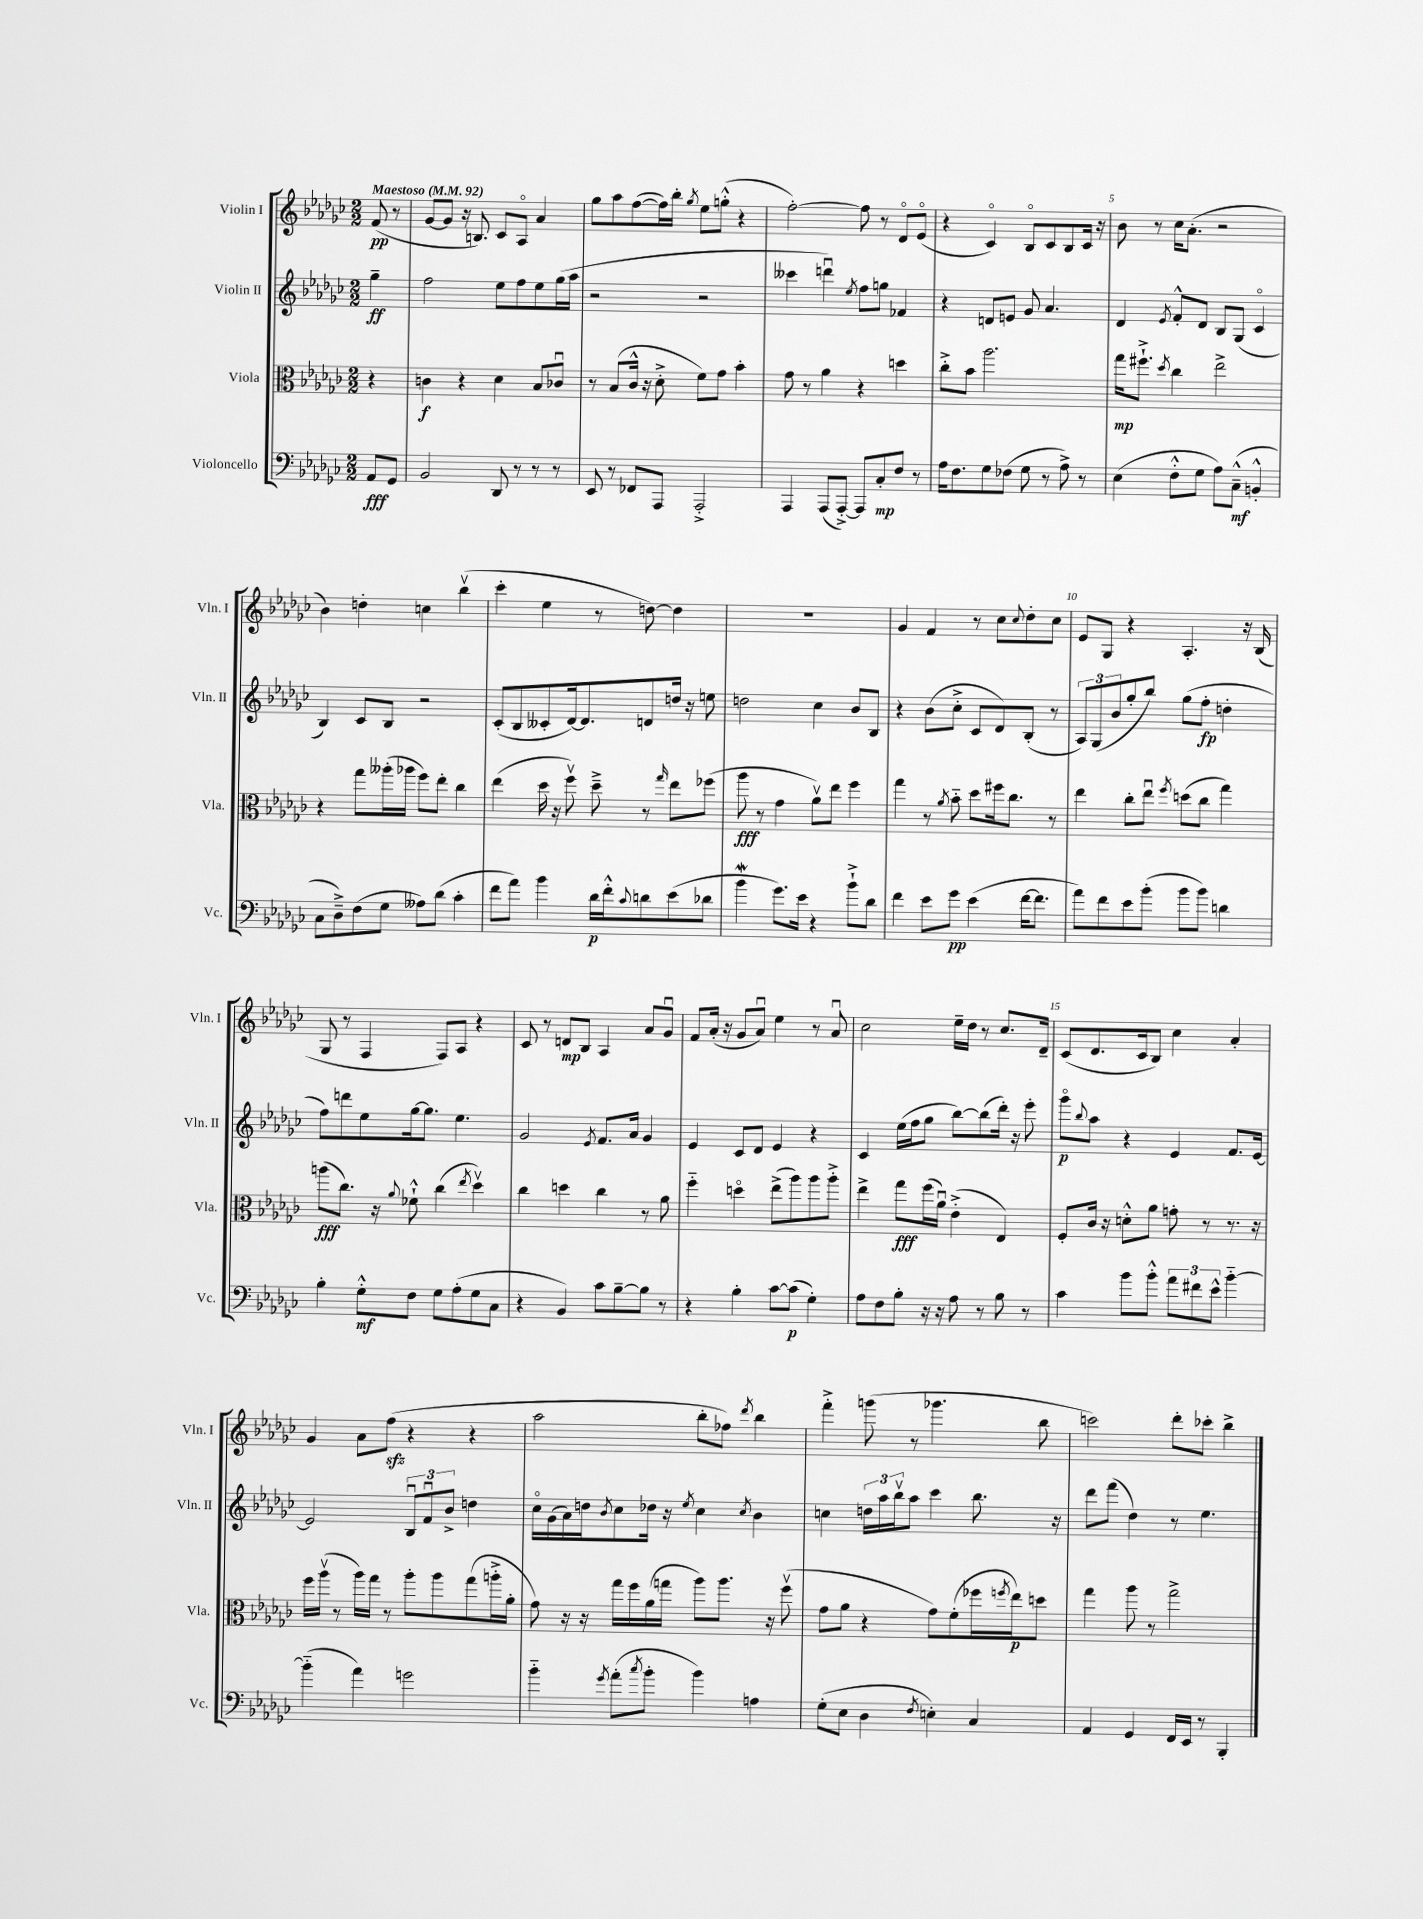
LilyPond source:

<<
\new StaffGroup <<
\new Staff = "s0" \with { instrumentName = "Violin I" shortInstrumentName = "Vln. I" } {
    \clef treble \key ges \major \numericTimeSignature \time 2/2 \partial 4 \tempo "Maestoso" 4 = 92
    f'8\pp( r8 |
    ges'8~ ges'8 r16 b8.) ces'8 aes8\flageolet aes'4 |
    ges''8 aes''8 f''8~( f''16) bes''16-. \acciaccatura { ges''8 } ees''8 g''8-.-^( r4 |
    f''2~-.) f''8 r8 des'8\flageolet ees'8\flageolet( |
    r4 ces'4\flageolet) bes8\flageolet ces'8 bes8 ces'16 r16 |
    bes'8 r8 ces''16 aes'8.-.( r2 |
    bes'4) d''4-. c''4 bes''4\upbow( |
    ces'''4-. ees''4 r8 d''8~) d''4 |
    R1 |
    ges'4 f'4 r8 ces''8 \appoggiatura { ces''8 } des''8-. ces''8 |
    ees'8 ges8 r4 aes4.-. r16 bes16( |
    ges8 r8 f4 f8) aes8 r4 |
    ces'8 r8 d'8\mp bes8 aes4 aes'8 ges'8\downbow |
    f'8 aes'16-.( r16 ges'8 aes'8\downbow) ees''4 r8 aes'8\downbow |
    ces''2 ees''16-- des''16 r8 ces''8. des'16-- |
    ces'8( des'8. ces'16 bes8) ces''4 aes'4-. |
    ges'4 aes'8 f''8\sfz( r4 r4 |
    aes''2 bes''8-. fes''8) \acciaccatura { des'''8 } bes''4 |
    f'''4-.-> g'''8( r8 ges'''4. bes''8 |
    c'''2) des'''8-. ces'''8-. bes''4-> \bar "|." |
}
\new Staff = "s1" \with { instrumentName = "Violin II" shortInstrumentName = "Vln. II" } {
    \clef treble \key ges \major \numericTimeSignature \time 2/2 \partial 4
    ges''4--\ff |
    f''2 ees''8 f''8 ees''8 ges''16( aes''16 |
    r2 r2 |
    ceses'''4 d'''4\downbow) \acciaccatura { ees''8 } f''8 g''8 fes'4 |
    r4 d'8 e'8 ges'8 aes'4. |
    des'4 \acciaccatura { ees'8 } f'8-.-^ des'8 bes8 ges8( ces'4\flageolet |
    bes4) ces'8 bes8 r2 |
    ces'8-.( bes8 ceses'8-. des'16~) des'8. d'8 d''16 r16 e''8 |
    d''2 ces''4 bes'8 bes8 |
    r4 bes'8( ces''8-.-> ces'8 des'8) bes8-.( r8 |
    \tuplet 3/2 { aes8) ges8( bes'8 } ges''8-. bes''8) ges''8( f''8-.\fp d''4-. |
    f''8) d'''8 ees''8 ges''16~ ges''8. ees''4. |
    ges'2 \acciaccatura { ees'8 } f'8. aes'16 ges'4 |
    ees'4 ces'8 des'8 ees'4 r4 |
    ces'4 ees''16( f''16 ges''8 bes''8~) bes''8( des'''16-.) r16 ees'''8-. |
    ges'''8\flageolet\p \appoggiatura { bes''8 } aes''8 r4 ees'4 f'8. ees'16~ |
    ees'2 \tuplet 3/2 { bes8\downbow f'8\downbow bes'8-> } d''4 |
    ces''16\flageolet ges'16( aes'16) d''16 \acciaccatura { bes'8 } ces''8 des''16 r16 \acciaccatura { ees''8 } ces''4 \acciaccatura { ces''8 } bes'4 |
    c''4 \tuplet 3/2 { d''16 aes''16 bes''16\upbow } aes''8 ces'''4 bes''8. r16 |
    des'''8 f'''8( des''4) r8 ees''4. \bar "|." |
}
\new Staff = "s2" \with { instrumentName = "Viola" shortInstrumentName = "Vla." } {
    \clef alto \key ges \major \numericTimeSignature \time 2/2 \partial 4
    r4 |
    c'4\f r4 des'4 bes8 ces'8\downbow |
    r8 bes8( ces'16-^ r16 des'8-.-> f'8) ges'8 bes'4-. |
    ges'8 r8 aes'4 r4 d''4 |
    ces''8-.-> bes'8 aes''2. |
    ges''16\mp fis''8.-!-> \acciaccatura { des''8 } ces''4 ees''2-> |
    r4 ges''8 aeses''16-.( aes''16 f''8) ees''8-. ces''4 |
    ees''4( des''16 r16 f''8\upbow) des''8---> r8 \grace { ges''16 } ees''8 fes''8( |
    aes''8\fff r8 ges'4 aes'8\upbow) ees''8 f''4 |
    ges''4 r8 \acciaccatura { aes'8 } bes'8-_ des''8 fis''16 ces''8. r8 |
    ees''4 ces''8-. ees''8\downbow \acciaccatura { f''8 } d''8( ces''8 ges''4) |
    a''8\fff( ces''8.) r16 \appoggiatura { aes'8 } fes'8-!-^ ces''4( \acciaccatura { ees''8 } des''4\upbow) |
    ces''4 d''4 ces''4 r8 aes'8 |
    f''4-_ d''4\flageolet ees''8->( aes''8) aes''8 aes''8-.-> |
    ees''4-> ges''8\fff f''16( aes'16\downbow) ees'4-.->( ees4) |
    f8-. ces'16 r16 d'8-.-^ aes'8 g'8-. r8 r8. r16 |
    f''16 aes''16\upbow( r8 aes''16) ges''16 r8 aes''8-. aes''8 ges''8( a''16-.-> aes'16-. |
    ges'8) r16 r16 ges''16 f''16 aes'16( g''16 aes''8) aes''8. r16 f''8\upbow( |
    ges'8 aes'8 r4 ges'8) f'8-.( fes''16 \acciaccatura { f''8 } ees''16\p) d''8 |
    ges''4 aes''8 r8 ges''2-> \bar "|." |
}
\new Staff = "s3" \with { instrumentName = "Violoncello" shortInstrumentName = "Vc." } {
    \clef bass \key ges \major \numericTimeSignature \time 2/2 \partial 4
    aes,8\fff ges,8 |
    bes,2 des,8 r8 r8 r8 |
    ees,8 r8 fes,8 aes,,8 aes,,2-.-> |
    aes,,4 aes,,8( aes,,8~-.->) aes,,8 ces8-.\mp f8 r8 |
    aes16 f8. ges8 fes8( ges8 r8 aes8->) r8 |
    ees4( f8-.-^ ges8 aes8) ces8---^\mf( b,4-.-^ |
    ces8 des8--->) f8( ges8 aeses8) des'8( ces'4-. |
    f'8 aes'8) bes'4 des'16\p f'16-.-^ \appoggiatura { ces'8 } d'8 ees'8( des'8 |
    bes'4\mordent ges'8.) ees'16 r4 bes'8-!-> des'8 |
    f'4 ees'8 ges'8\pp ees'4( f'16~ f'8. |
    aes'8) f'8 ees'8 bes'8-.( bes'8 bes'8) d'4 |
    bes4-. ges8-.-^\mf f8 ges8 aes8-.( ges8 ces8 |
    r4 bes,4) ces'8 bes8~-- bes8 r8 |
    r4 bes4-. ces'8~ ces'8\p( ges4-.) |
    aes8 f8 bes8-. r16 r16 aes8 r8 bes8 r8 |
    ces'4 bes'8 bes'8-.-^ \tuplet 3/2 { aes'8 fis'8 ees'8-^ } bes'4~-_ |
    bes'4-_( aes'4) g'2 |
    bes'4-_ \acciaccatura { ges'8 } aes'8-.( \acciaccatura { ces''8 } bes'8-. bes'4) a4 |
    ges8-.( ees8 des4 \acciaccatura { f8 } e4-.) ces4 |
    aes,4 ges,4 f,16 ees,16 r8 bes,,4-. \bar "|." |
}
>>
>>
\layout { \context { \Score \override BarNumber.break-visibility = ##(#f #t #t) barNumberVisibility = #(every-nth-bar-number-visible 5) } }
